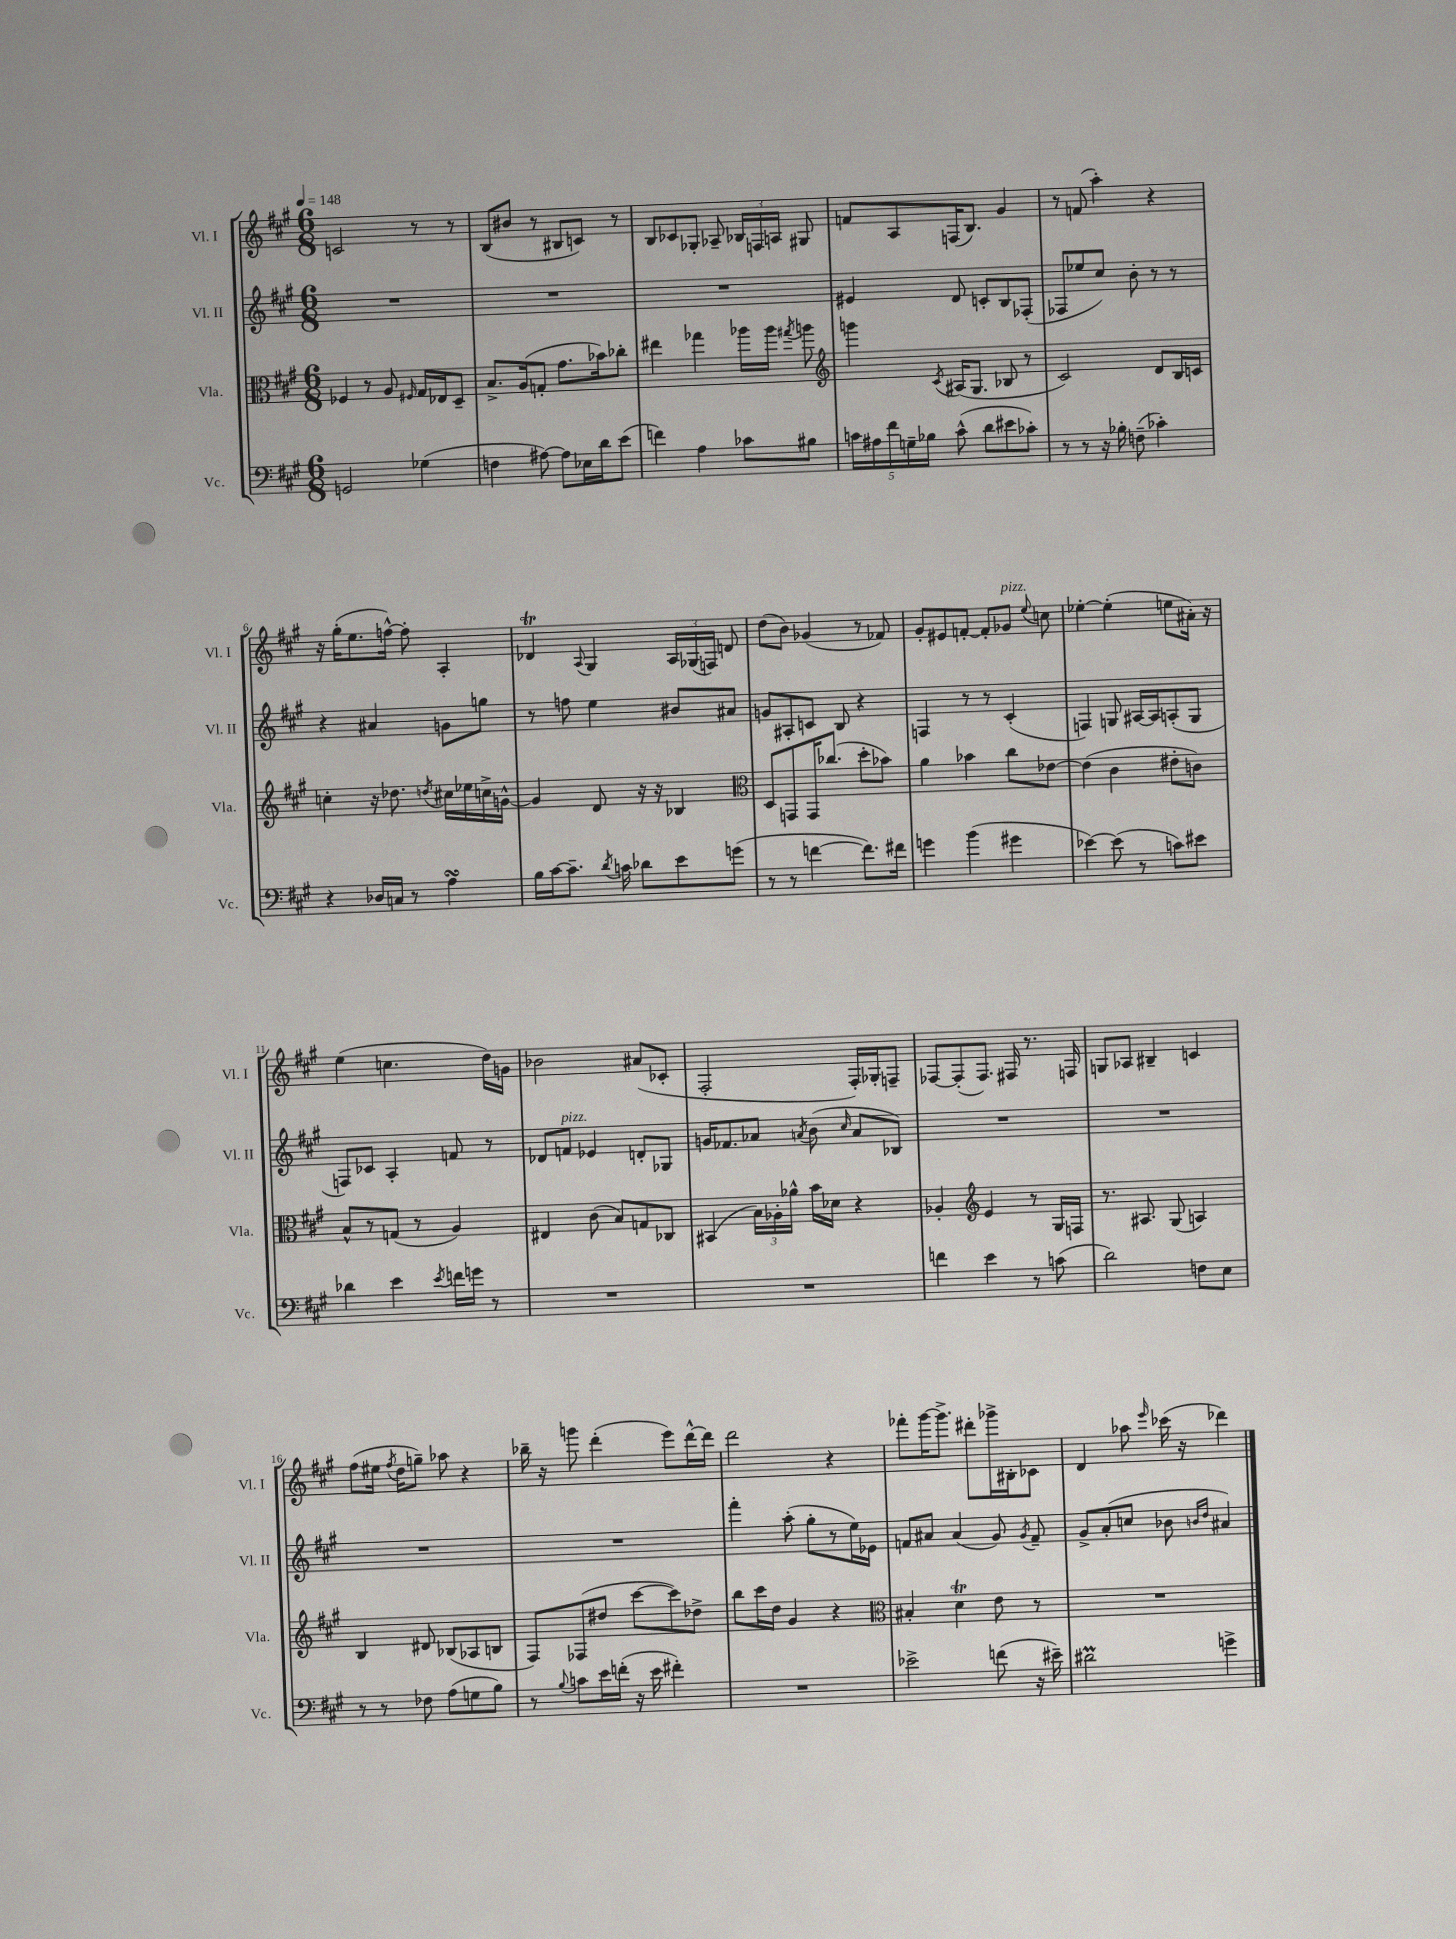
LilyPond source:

<<
\new StaffGroup <<
\new Staff = "s0" \with { instrumentName = "Vl. I" shortInstrumentName = "Vl. I" } {
    \clef treble \key a \major \numericTimeSignature \time 6/8 \tempo 4 = 148
    \autoBeamOff c'2 r8 r8 |
    b8[( bis'8] r8 bis8[ c'8]) r8 |
    b8[ ces'8 ges8]-. aes8-- \tuplet 3/2 { bes16[ f16 a16] } gis8 |
    f'8[ a8 f16( b8.]) gis'4 |
    r8 f'8( a''4-.) r4 |
    r16 gis''16[-.( e''8. f''16]~-^) f''8-. a4-. |
    des'4\trill \appoggiatura { a8 } gis4 \tuplet 3/2 { a16[ ges16( f16]) } d'8 |
    d''8[( b'8]) ges'4( r8 fes'8) |
    gis'8[-. eis'8 f'8]~-. f'8[-. ges'8]^\markup { \italic "pizz." } \appoggiatura { e''8 } c''8 |
    ees''4~-. ees''4-.( e''8[ ais'16]-.) r16 |
    e''4( c''4. d''16[) g'16] |
    bes'2 ais'8[( ces'8]-. |
    fis2-. fis16[-.) ges16-. f8]-- |
    fes8[~ fes8-.( fes8.]) fis16 r8. f16 |
    g8[ aes8] bis4-- c'4 |
    fis''8[( eis''16] \acciaccatura { fis''8 } d''16[ g''8]--) aes''8 r4 |
    bes''16-- r16 g'''8 d'''4-.( e'''8[) d'''16~-^ d'''16] |
    d'''2 r4 |
    fes'''8[-. gis'''16~ gis'''8.]-> dis'''8[-. ges'''16-> bis16-. ces'8] |
    d'4 aes''8 \grace { e'''16 } ces'''16( r16 des'''4) \bar "|." |
}
\new Staff = "s1" \with { instrumentName = "Vl. II" shortInstrumentName = "Vl. II" } {
    \clef treble \key a \major \numericTimeSignature \time 6/8
    \autoBeamOff R2. |
    R2. |
    R2. |
    eis'4 d'8 c'8[-. b8 fes8]-.( |
    fes8[ ees''8 cis''8]) b'8-. r8 r8 |
    r4 ais'4 g'8[ g''8] |
    r8 f''8 e''4 bis'8[ ais'8] |
    g'8[ ais8-. c'8] b8 r4 |
    f4 r8 r8 cis'4-.( |
    f4) g8 ais16[~ ais16 a8-.( g8] |
    f8[) ces'8] a4-. f'8 r8 |
    des'8[ f'8]^\markup { \italic "pizz." } ees'4 d'8[-. ges8] |
    g'16[ fes'8. aes'8] \acciaccatura { a'8 } b'8( \grace { cis''16 } a'8[ bes8]) |
    R2. |
    R2. |
    R2. |
    R2. |
    fis'''4-. a''8-.( gis''8[-. r8 e''16) ees'16] |
    f'8[ ais'8] ais'4( gis'8) \acciaccatura { gis'8 } f'8-- |
    gis'8[-> a'8-.( c''8] bes'8 \grace { b'16[ d''16] } ais'4) \bar "|." |
}
\new Staff = "s2" \with { instrumentName = "Vla." shortInstrumentName = "Vla." } {
    \clef alto \key a \major \numericTimeSignature \time 6/8
    \autoBeamOff fes4 r8 a8 \grace { fis16 } gis16[ ees16 d8]-- |
    b8.[-> a16( g8]-. gis'8.[ bes'16) ces''8]-. |
    eis''4 ges''4 aes''16[ aes''16] \acciaccatura { gis''8 } a''8 |
    \clef treble g'''4 \acciaccatura { cis'8 } ais16[( gis8.] bes8 r8 |
    cis'2) d'8[ b16 c'16] |
    c''4-. r16 des''8. \acciaccatura { d''8 } cis''16[ ees''16 c''16-> g'16]~-^ |
    g'4 d'8 r16 r16 bes4 |
    \clef alto d8[ g,8 g,16 ces''8.]( d''8[-. bes'8]) |
    a'4 bes'4 cis''8[ ees'8]~ |
    ees'4( cis'4 eis'8[-. c'8]) |
    b8[-^ r8 g8]( r8 a4) |
    eis4 cis'8( b8[) g8 ces8] |
    bis,4( \tuplet 3/2 { b16[) aes16-. aes'16]-^ } b'16[ des'16] r4 |
    aes4-. \clef treble e'4 r8 gis16[ f16] |
    r8. ais8. gis8( a4) |
    b4 dis'8 bes8[( aes8 b8] |
    fis8[) fes8( dis''8] cis'''8[~ cis'''8) des''8]-> |
    b''8[ cis'''16 d''16] gis'4 r4 |
    \clef alto bis4-. d'4\trill e'8 r8 |
    R2. \bar "|." |
}
\new Staff = "s3" \with { instrumentName = "Vc." shortInstrumentName = "Vc." } {
    \clef bass \key a \major \numericTimeSignature \time 6/8
    \autoBeamOff g,2 ges4( |
    f4 ais8~) ais8[ ees16 d'16 e'8]( |
    f'4) a4 ces'8[ bis8] |
    \tuplet 5/4 { c'16[ ais16 fis'16 g16-- bes16] } c'8-^( d'8[ eis'8 ces'8]-.) |
    r8 r8 r16 bes16-. f8--( ces'4-.) |
    r4 des16[ c16] r8 a4\turn |
    b16[ cis'16~ cis'8.]-- \acciaccatura { d'8 } c'16 des'8[ e'8 g'8]( |
    r8 r8 f'4~ f'8.[) fis'16] |
    g'4 b'4( gis'4 |
    ees'4~) ees'8( r8 c'8[) eis'8] |
    des'4 e'4 \acciaccatura { e'8 } f'16[ g'16] r8 |
    R2. |
    R2. |
    f'4 e'4 r8 c'8( |
    d'2) f8[ e8] |
    r8 r8 fes8 a8[( g8 b8]) |
    r8 \appoggiatura { b8 } c'8[ e'16 f'16]-.( r16 e'16 fis'4-.) |
    R2. |
    ees'2-> f'8( r16 eis'16--) |
    dis'2\prall g'4-> \bar "|." |
}
>>
>>
